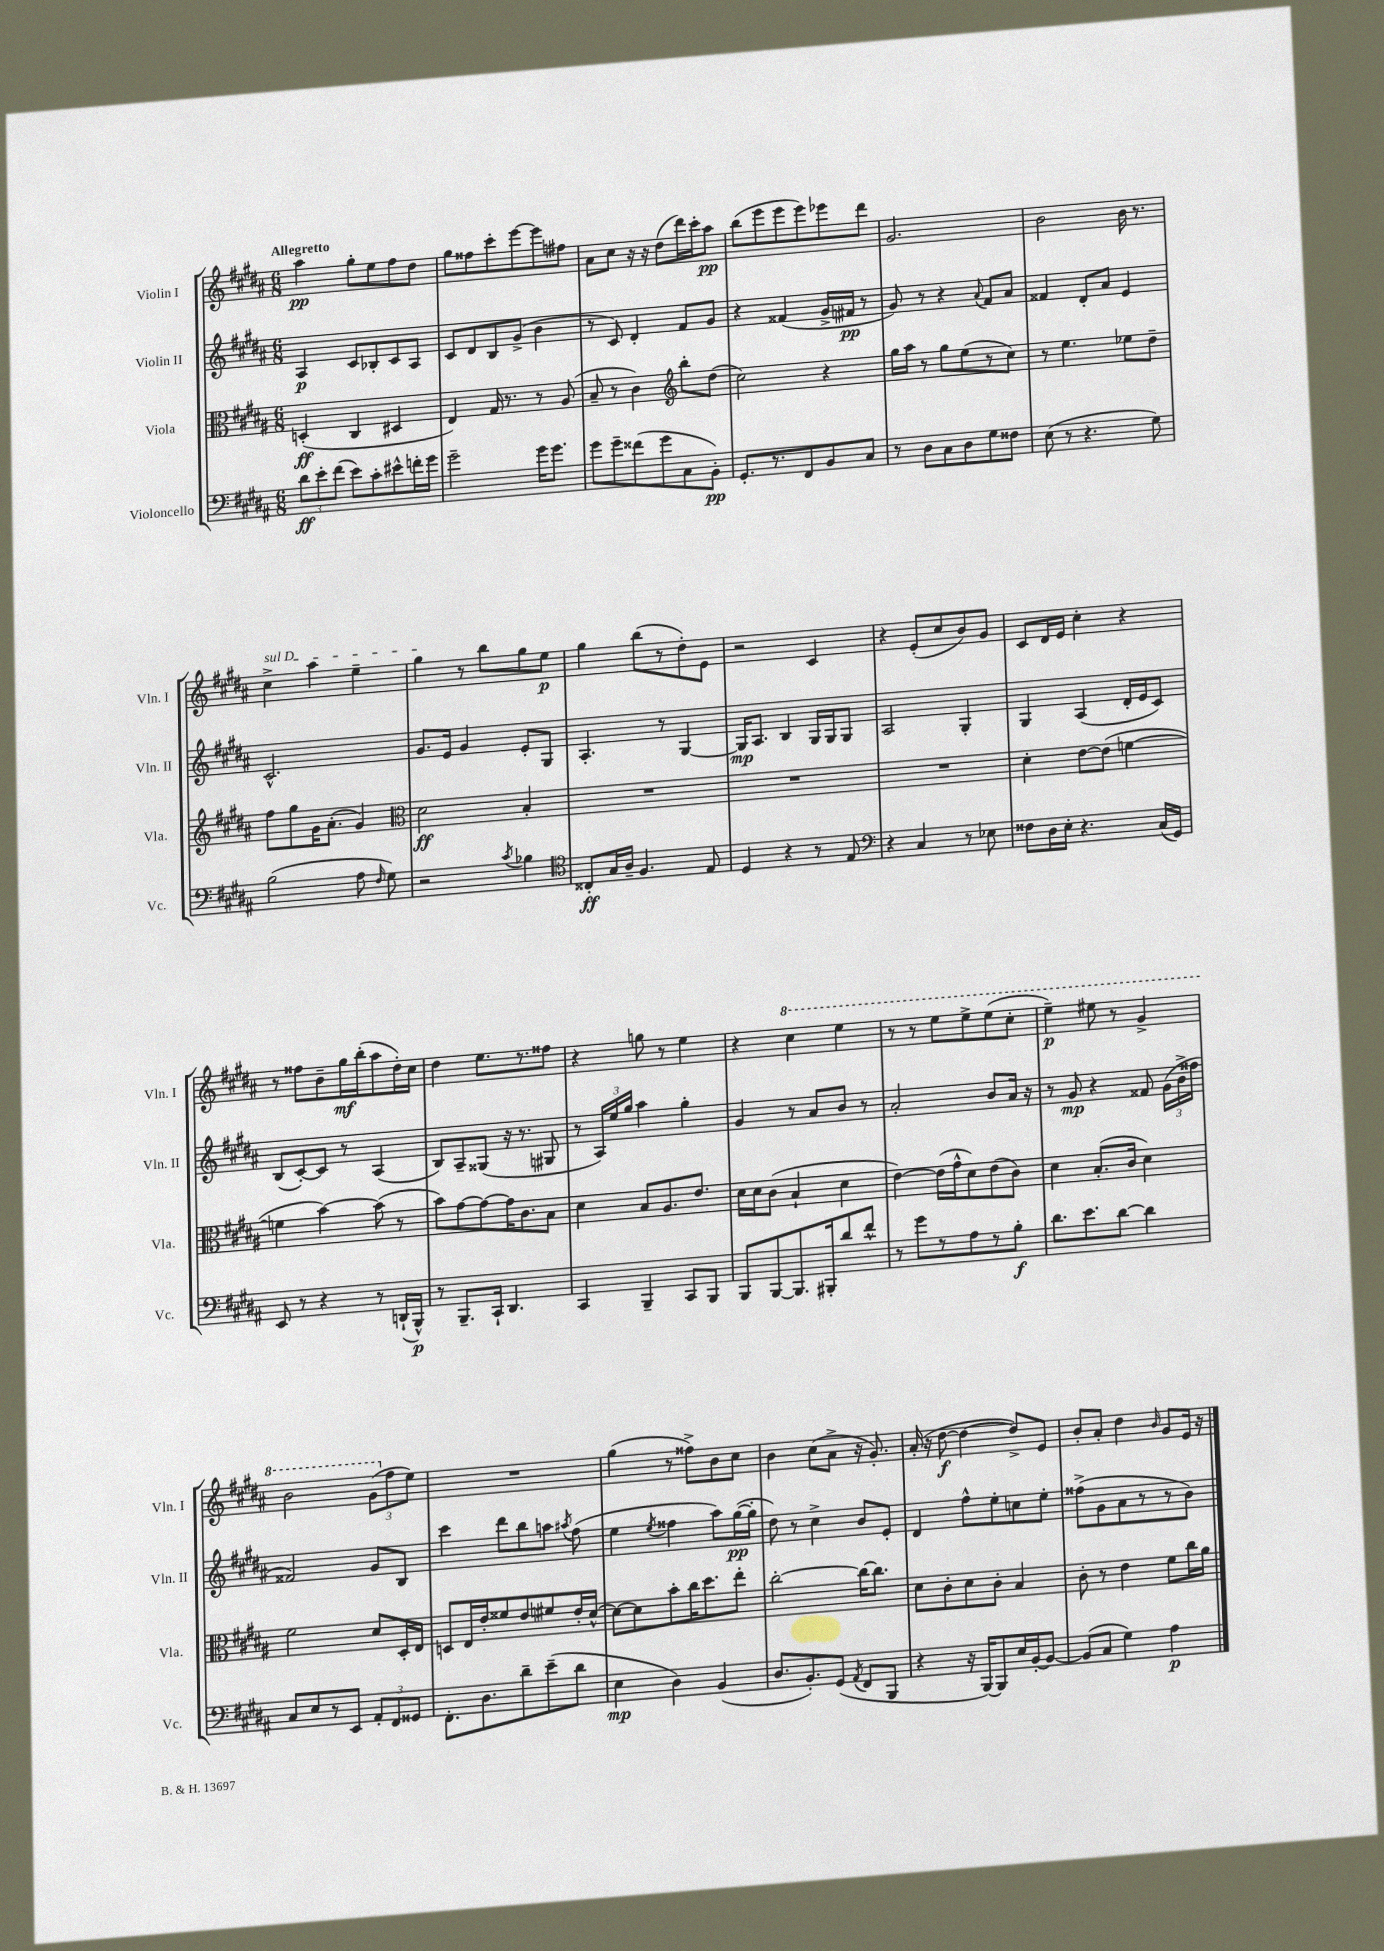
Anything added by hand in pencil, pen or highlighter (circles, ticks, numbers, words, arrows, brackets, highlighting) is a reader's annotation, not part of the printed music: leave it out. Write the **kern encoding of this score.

**kern	**dynam	**kern	**dynam	**kern	**dynam	**kern	**dynam
*part4	*part4	*part3	*part3	*part2	*part2	*part1	*part1
*staff4	*staff4	*staff3	*staff3	*staff2	*staff2	*staff1	*staff1
*I"Violoncello	*	*I"Viola	*	*I"Violin II	*	*I"Violin I	*
*I'Vc.	*	*I'Vla.	*	*I'Vln. II	*	*I'Vln. I	*
*clefF4	*	*clefC3	*	*clefG2	*	*clefG2	*
*k[f#c#g#d#a#]	*	*k[f#c#g#d#a#]	*	*k[f#c#g#d#a#]	*	*k[f#c#g#d#a#]	*
*M6/8	*	*M6/8	*	*M6/8	*	*M6/8	*
=1	=1	=1	=1	=1	=1	=1	=1
!	!	!	!	!	!	!LO:TX:a:B:t=Allegretto	!
12d#\L	ff	(4Dn'/	ff	4A#/	p	4aa#\	pp
12e'\	.	.	.	.	.	.	.
(12f#\J	.	.	.	.	.	.	.
8e\L)	.	4C#/	.	8c#/L	.	8gg#'\L	.
8c#'\	.	.	.	8B-X'/	.	8ee\	.
8e#X^^\	.	4D#X/	.	8c#/	.	8ff#\	.
16fn'\L	.	.	.	8A#/J	.	8dd#\J	.
16g#\JJ	.	.	.	.	.	.	.
=2	=2	=2	=2	=2	=2	=2	=2
2g#~\	.	4E/)	.	8c#/L	.	8gg#\L	.
.	.	.	.	8d#/	.	8ff##X\	.
.	.	16G#/	.	8B/	.	8ccc#'\	.
.	.	8.r	.	.	.	.	.
.	.	.	.	(8g#^/J	.	[8eee\	.
16g#\KL	.	8r	.	4b\	.	8eee\]	.
8.g#\J	.	.	.	.	.	.	.
.	.	(8A#/	.	.	.	8ff#X\J	.
=3	=3	=3	=3	=3	=3	=3	=3
8g#\L	.	8B~/	.	8r	.	8a#\L	.
8g#~\	.	8r	.	8c#/)	.	8cc#\J	.
(8f##X\	.	4c#\)	.	4d#'/	.	16r	.
.	.	.	.	.	.	16r	.
8g#\	.	.	.	.	.	(8dd#\L	.
*	*	*clefG2	*	*	*	*	*
8C#\	.	8bb'\L	.	8f#/L	.	16ddd#\L)	.
.	.	.	.	.	.	16ccc#'\J	.
8BB'\J)	pp	(8dd#\J	.	8g#/J	.	8aa#\J	pp
=4	=4	=4	=4	=4	=4	=4	=4
8.GG#'/L	.	2cc#\)	.	4r	.	(8bb\L	.
.	.	.	.	.	.	8eee\	.
8.r	.	.	.	.	.	.	.
.	.	.	.	(4f##X/	.	8eee\	.
8FF#/	.	.	.	.	.	8eee\)	.
8BB/	.	4r	.	16g#^/LL	.	8eee-X\	.
.	.	.	.	16f#X/JJ	pp	.	.
8C#/J	.	.	.	8r	.	8ddd#\J	.
=5	=5	=5	=5	=5	=5	=5	=5
8r	.	16gg#\LL	.	8g#/)	.	2.g#/	.
.	.	16aa#\JJ	.	.	.	.	.
8D#\L	.	8r	.	8r	.	.	.
8C#\	.	8gg#\L	.	4r	.	.	.
8D#\	.	(8ee\	.	.	.	.	.
.	.	.	.	8qqa#/	.	.	.
8G#\	.	8r	.	8f#/L	.	.	.
8F##X\J	.	8cc#\J)	.	8a#/J	.	.	.
=6	=6	=6	=6	=6	=6	=6	=6
(8E\	.	8r	.	4f##X/	.	2b\	.
8r	.	4.ee\	.	.	.	.	.
4.r	.	.	.	8d#'/L	.	.	.
.	.	.	.	8a#/J	.	.	.
.	.	8ee-X\L	.	4e/	.	16b\	.
.	.	.	.	.	.	8.r	.
8G#\)	.	8dd#~\J	.	.	.	.	.
!!LO:LB:g=z
=7	=7	=7	=7	=7	=7	=7	=7
!	!	!	!	!	!	!LO:TX:a:i:t=sul D	!
(2B\	.	8ff#\L	.	2.c#^^/	.	4cc#^\	.
.	.	8gg#\	.	.	.	.	.
.	.	16g#\K	.	.	.	4aa#\	.
.	.	(8.a#'\J	.	.	.	.	.
8A#\	.	4g#/)	.	.	.	4ee~\	.
16qqF#/	.	.	.	.	.	.	.
8G#\)	.	.	.	.	.	.	.
=8	=8	=8	=8	=8	=8	=8	=8
*	*	*clefC3	*	*	*	*	*
2r	.	2d#\	ff	8.g#/L	.	4gg#\	.
.	.	.	.	16e/Jk	.	.	.
.	.	.	.	4g#/	.	8r	.
.	.	.	.	.	.	8bb\L	.
8qc#/	.	.	.	.	.	.	.
4B-X\	.	4B'/	.	8e'/L	.	8gg#\	.
.	.	.	.	8G#/J	.	8ee\J	p
=9	=9	=9	=9	=9	=9	=9	=9
*clefC4	*	*	*	*	*	*	*
8C##X'/L	ff	2.r	.	4.A#'/	.	4gg#\	.
16G#/L	.	.	.	.	.	.	.
16A#~/JJ	.	.	.	.	.	.	.
4.F#/	.	.	.	.	.	(8bb\L	.
.	.	.	.	8r	.	8r	.
.	.	.	.	[4G#/	.	8dd#'\)	.
8E/	.	.	.	.	.	8e\J	.
=10	=10	=10	=10	=10	=10	=10	=10
4D#/	.	2.r	.	16G#/KL]	mp	2r	.
.	.	.	.	8.A#/J	.	.	.
4r	.	.	.	4B/	.	.	.
8r	.	.	.	16G#/LL	.	4c#/	.
.	.	.	.	16G#/J	.	.	.
8E/	.	.	.	8G#/J	.	.	.
=11	=11	=11	=11	=11	=11	=11	=11
*clefF4	*	*	*	*	*	*	*
4r	.	2.r	.	2A#/	.	4r	.
4C#/	.	.	.	.	.	(8e'/L	.
.	.	.	.	.	.	8cc#/	.
8r	.	.	.	4G#'/	.	8b/)	.
8E-X\	.	.	.	.	.	8g#/J	.
=12	=12	=12	=12	=12	=12	=12	=12
8F##X\L	.	4d#'\	.	4G#/	.	8c#/L	.
16D#\L	.	.	.	.	.	16d#/L	.
16E'\JJ	.	.	.	.	.	16e/JJ	.
4.r	.	[8e\L	.	(4A#/	.	4cc#'\	.
.	.	(8e\J]	.	.	.	.	.
.	.	[4fn\	.	16d#'/LL	.	4r	.
.	.	.	.	16e/J	.	.	.
(16C#/LL	.	.	.	8c#/J)	.	.	.
16GG#/JJ)	.	.	.	.	.	.	.
!!LO:LB:g=z
=13	=13	=13	=13	=13	=13	=13	=13
8EE/	.	4fn\]	.	(8B/L	.	8r	.
8r	.	.	.	[8c#'/)	.	8ff##X\L	.
4r	.	[4b\)	.	8c#/J]	.	8b~\	.
.	.	.	.	8r	.	16gg#\L	mf
.	.	.	.	.	.	(16bb'\J	.
8r	.	(8b\]	.	(4A#/	.	8aa#\	.
(16DDn`/LL	.	8r	.	.	.	16dd#'\L)	.
16BBB^^/JJ)	p	.	.	.	.	16cc#\JJ	.
=14	=14	=14	=14	=14	=14	=14	=14
8r	.	8b\L)	.	8B/L)	.	4dd#\	.
8.BBB~/L	.	[8g#\	.	8A#~/	.	.	.
.	.	8g#\_	.	(8G##X/J	.	8.ee\L	.
16CC#`/Jk	.	.	.	.	.	.	.
4.DD#/	.	16g#\K]	.	16r	.	.	.
.	.	8.c#\	.	8.r	.	8.r	.
.	.	8B\J	.	8G#X/	.	8ff##X\J	.
=15	=15	=15	=15	=15	=15	=15	=15
4CC#/	.	4d#\	.	8r	.	4r	.
.	.	.	.	24A#/LL)	.	.	.
.	.	.	.	24ee/	.	.	.
.	.	.	.	24gg#/JJ	.	.	.
4BBB~/	.	8B/L	.	4aa#\	.	8ggn\	.
.	.	8.A#/	.	.	.	8r	.
8CC#/L	.	.	.	4gg#'\	.	4ee\	.
.	.	8.e/J	.	.	.	.	.
8BBB/J	.	.	.	.	.	.	.
=16	=16	=16	=16	=16	=16	=16	=16
8BBB/L	.	16d#\LL	.	4g#/	.	4r	.
.	.	16d#\J	.	.	.	.	.
[8BBB/	.	(8c#\J	.	.	.	.	.
*	*	*	*	*	*	*8va	*
8.BBB/]	.	4B`/	.	8r	.	4ccc#\	.
.	.	.	.	8a#/L	.	.	.
16BBB#X'/k	.	.	.	.	.	.	.
8d#/	.	4d#\	.	8b/J	.	4eee\	.
8f#^^/J	.	.	.	8r	.	.	.
=17	=17	=17	=17	=17	=17	=17	=17
8r	.	[4e\)	.	2a#'/	.	8r	.
8g#\L	.	.	.	.	.	8r	.
8r	.	(16e\LL]	.	.	.	8eee\L	.
.	.	16g#^^\J	.	.	.	.	.
8A#\	.	8d#\)	.	.	.	8eee^\	.
8r	.	(8e\	.	8b/L	.	(8eee\	.
8B'\J	f	8c#\J)	.	16a#/Jk	.	8ccc#'\J	.
.	.	.	.	16r	.	.	.
=18	=18	=18	=18	=18	=18	=18	=18
8.d#\L	.	4d#\	.	8r	.	4eee~\)	p
.	.	.	.	8g#/	mp	.	.
8.e\	.	.	.	.	.	.	.
.	.	(8.B'/L	.	4r	.	8eee#X\	.
[8d#\J	.	.	.	.	.	8r	.
.	.	16c#/Jk	.	.	.	.	.
4d#\]	.	4d#\)	.	8f##X/	.	4gg#^/	.
.	.	.	.	(24g#\LL	.	.	.
.	.	.	.	24b^\	.	.	.
.	.	.	.	24ff##X\JJ	.	.	.
!!LO:LB:g=z
=19	=19	=19	=19	=19	=19	=19	=19
8C#/L	.	2f#\	.	2f##X/)	.	2bb\	.
8E/	.	.	.	.	.	.	.
8r	.	.	.	.	.	.	.
8EE/J	.	.	.	.	.	.	.
12AA#'/L	.	8d#/L	.	8g#/L	.	(12gg#\L	.
*	*	*	*	*	*	*X8va	*
12FF#/	.	.	.	.	.	12ff#\	.
.	.	16D#'/L	.	8B/J	.	.	.
12GG##X/J	.	.	.	.	.	12ee\J)	.
.	.	16E/JJ	.	.	.	.	.
=20	=20	=20	=20	=20	=20	=20	=20
8.FF#'\L	.	8Dn/L	.	4ccc#\	.	2.r	.
.	.	16E/L	.	.	.	.	.
8.D#\	.	16e'/J	.	.	.	.	.
.	.	8f##X/	.	8ddd#\L	.	.	.
8d#~\	.	8e/	.	8bb\	.	.	.
(8e~\	.	8f#X/	.	8aan\J	.	.	.
.	.	.	.	8qaa#X/	.	.	.
8d#\J	.	16e'/L	.	(8ff#\	.	.	.
.	.	[16d#^^/JJ	.	.	.	.	.
=21	=21	=21	=21	=21	=21	=21	=21
4E\	mp	8d#\L_	.	4ee\	.	(4gg#\	.
.	.	8d#\]	.	.	.	.	.
.	.	.	.	8qee/	.	.	.
4D#\)	.	8b'\	.	4ff##X\	.	8r	.
.	.	16cc#\K	.	.	.	8ff##X^\L)	.
.	.	8.dd#\	.	.	.	.	.
(4BB/	.	.	.	8aa#\L)	.	8b\	.
.	.	8ee'\J	.	([16gg#\L	pp	8cc#\J	.
.	.	.	.	16gg#'\JJ]	.	.	.
=22	=22	=22	=22	=22	=22	=22	=22
8.D#/L	.	[2cc#'\	.	8dd#\)	.	4b\	.
.	.	.	.	8r	.	.	.
8.BB'/)	.	.	.	.	.	.	.
.	.	.	.	4cc#^\	.	(8cc#\L	.
(8GG#/J	.	.	.	.	.	8a#^\J	.
8qAA#/	.	.	.	.	.	.	.
8FF#/L	.	16cc#\KL_	.	8b/L	.	16r	.
.	.	8.cc#\J]	.	.	.	8.g#'/)	.
8BBB/J	.	.	.	8e'/J	.	.	.
=23	=23	=23	=23	=23	=23	=23	=23
4r	.	8d#\L	.	4d#/	.	(16a#'/	.
.	.	.	.	.	.	16r	.
.	.	8c#'\	.	.	.	[8dd#\	f
16r	.	8d#\	.	8ff#^^\L	.	4dd#\_	.
[16BBB/KL)	.	.	.	.	.	.	.
8BBB/]	.	8c#'\J	.	8ee'\	.	.	.
16E/L	.	4B/	.	8ccn\	.	8dd#^/L])	.
[16BB'/J	.	.	.	.	.	.	.
8BB/J_	.	.	.	8ee'\J	.	8e/J	.
=24	=24	=24	=24	=24	=24	=24	=24
(8BB/L]	.	8c#'\	.	(8ff##X^\L	.	8b'/L	.
8C#/J	.	8r	.	8g#\	.	8a#'/J	.
4G#\)	.	4e\	.	8a#\	.	4dd#\	.
.	.	.	.	8r	.	.	.
.	.	.	.	.	.	16qqb/	.
4A#\	p	8f#\L	.	8r	.	8g#/L	.
.	.	16cc#\L	.	8b\J)	.	16e/Jk	.
.	.	16a#\JJ	.	.	.	16r	.
==	==	==	==	==	==	==	==
*-	*-	*-	*-	*-	*-	*-	*-
